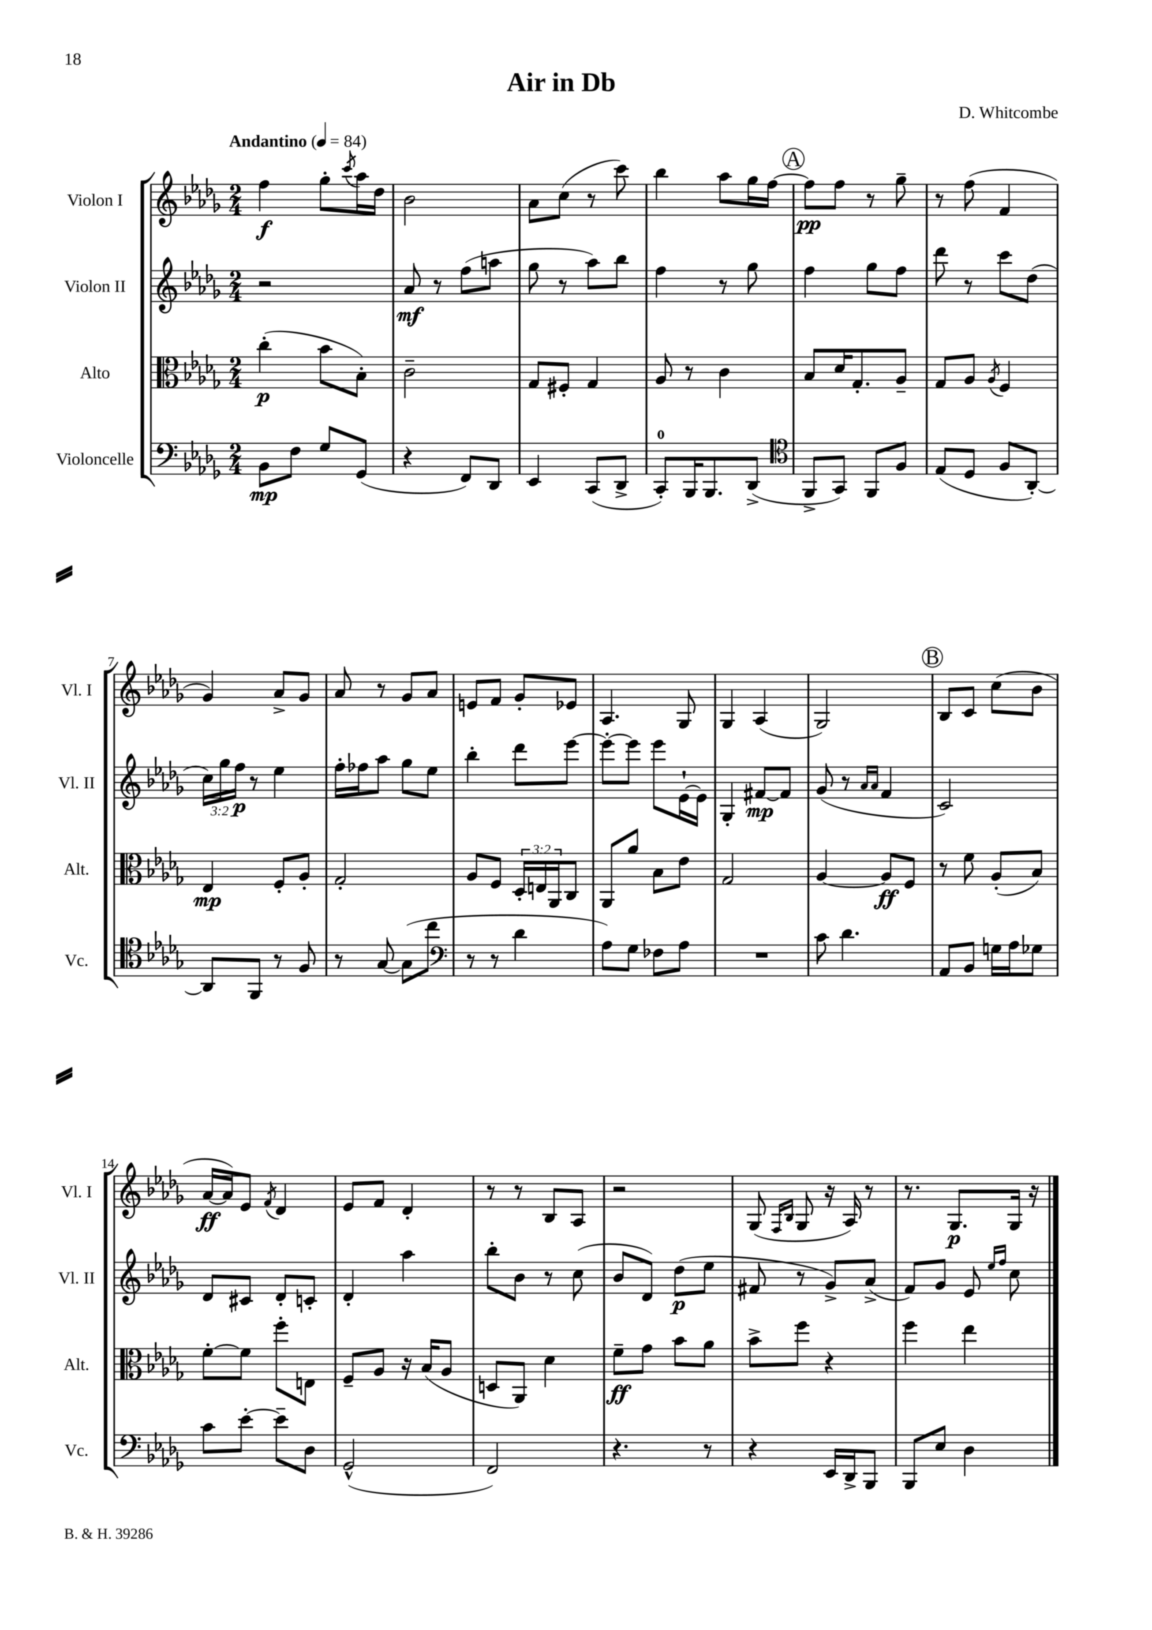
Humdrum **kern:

**kern	**kern	**kern	**kern
*staff4	*staff3	*staff2	*staff1
*clefF4	*clefC3	*clefG2	*clefG2
*k[b-e-a-d-g-]	*k[b-e-a-d-g-]	*k[b-e-a-d-g-]	*k[b-e-a-d-g-]
*M2/4	*M2/4	*M2/4	*M2/4
*MM84	*MM84	*MM84	*MM84
8BB-\L	(4cc'\	2r	4ff\
8F\J	.	.	.
8G-/L	8b-\L	.	8gg-'\L
.	.	.	8qccc/
(8GG-/J	8B-'\J)	.	16aa-\L
.	.	.	16dd-\JJ
=	=	=	=
4r	2c~\	8a-/	2b-\
.	.	8r	.
8FF/L)	.	(8ff\L	.
8DD-/J	.	8aa\J	.
=	=	=	=
4EE-/	8G-/L	8gg-\	8a-\L
.	8F#'/J	8r	(8cc\J
(8CC/L	4G-/	8aa-\L)	8r
8DD-^/J	.	8bb-\J	8ccc\)
=	=	=	=
8CC'/L)	8A-/	4ff\	4bb-\
16BBB-/K	8r	.	.
8.BBB-/	.	.	.
.	4c\	8r	8aa-\L
(8DD-^/J	.	8gg-\	16gg-\L
.	.	.	[16ff\JJ
=	=	=	=
*clefC4	*	*	*
8FF^/L	8B-/L	4ff\	8ff\]L
8GG-/J)	16d-/K	.	8ff\J
.	8.G-'/	.	.
8FF/L	.	8gg-\L	8r
8F/J	8A-~/J	8ff\J	8gg-~\
=	=	=	=
(8E-/L	8G-/L	8ddd-\	8r
8D-/J	8A-/J	8r	(8ff\
.	8qA-/	.	.
8F/L	4F/	8ccc\L	4f/
[8AA-'/J)	.	(8dd-\J	.
=	=	=	=
8AA-/]L	4E-/	24cc\LL)	4g-/)
.	.	24gg-\	.
.	.	24ff\JJ	.
8FF/J	.	8r	.
8r	8F'/L	4ee-\	8a-^/L
8F/	8A-'/J	.	8g-/J
=	=	=	=
8r	2G-'/	16ff'\LL	8a-/
.	.	16ff-\J	.
[8G-/	.	8aa-\J	8r
(8G-\]L	.	8gg-\L	8g-/L
8cc\J	.	8ee-\J	8a-/J
=	=	=	=
*clefF4	*	*	*
8r	8A-/L	4bb-'\	8e/L
8r	8F/J	.	8f/J
4d-\	24D-'/LL	8ddd-\L	8g-'/L
.	24E/	.	.
.	24AA-/J	.	.
.	8C/J	[8eee-\J	8e-/J
=	=	=	=
8A-\L)	8AA-/L	8eee-'\_L	4.A-/
8G-\J	8a-/J	8eee-\]J	.
8F-\L	8B-\L	8eee-\L	.
8A-\J	8e-\J	[16e-`\L	8G-/
.	.	16e-\]JJ	.
=	=	=	=
2r	2G-/	4G-'/	4G-/
.	.	[8f#/L	(4A-/
.	.	8f#/]J	.
=	=	=	=
8c\	[4A-/	(8g-/	2G-/)
4.d-\	.	8r	.
.	.	16qqa-/LL	.
.	.	16qqa-/JJ	.
.	8A-/]L	4f/	.
.	8F/J	.	.
=	=	=	=
8AA-/L	8r	2c/)	8B-/L
8BB-/J	8f\	.	8c/J
16G\LL	(8A-'/L	.	(8cc\L
16A-\J	.	.	.
8G-\J	8B-/J)	.	8b-\J
=	=	=	=
8c\L	[8f'\L	8d-/L	[16a-/LL
.	.	.	16a-/]J)
[8e-'\J	8f\]J	8c#/J	8e-/J
.	.	.	8qf/
8e-~\]L	8ff'\L	8d-'/L	4d-/
8D-\J	8E\J	8c'/J	.
=	=	=	=
(2GG-^^/	8F~/L	4d-'/	8e-/L
.	8A-/J	.	8f/J
.	16r	4aa-\	4d-'/
.	(16B-/LK	.	.
.	8A-/J	.	.
=	=	=	=
2FF/)	8D/L	8bb-'\L	8r
.	8AA-/J)	8b-\J	8r
.	4d-\	8r	8B-/L
.	.	(8cc\	8A-/J
=	=	=	=
4.r	8f~\L	8b-/L	2r
.	8g-\J	8d-/J)	.
.	8b-\L	(8dd-\L	.
8r	8a-\J	8ee-\J	.
=	=	=	=
4r	8b-^\L	8f#/	(8G-/
.	.	.	16qqF/LL
.	.	.	16qqB-/JJ
.	8ff\J	8r	8G-/
16EE-/LL	4r	8g-^/L)	16r
16DD-^/J	.	.	16A-/)
8BBB-/J	.	(8a-^/J	8r
=	=	=	=
8BBB-/L	4ff\	8f/L)	8.r
8E-/J	.	8g-/J	.
.	.	.	8.G-/L
4D-\	4ee-\	8e-/	.
.	.	16qqee-/LL	.
.	.	16qqff/JJ	.
.	.	8cc\	16G-/Jk
.	.	.	16r
==	==	==	==
*-	*-	*-	*-
